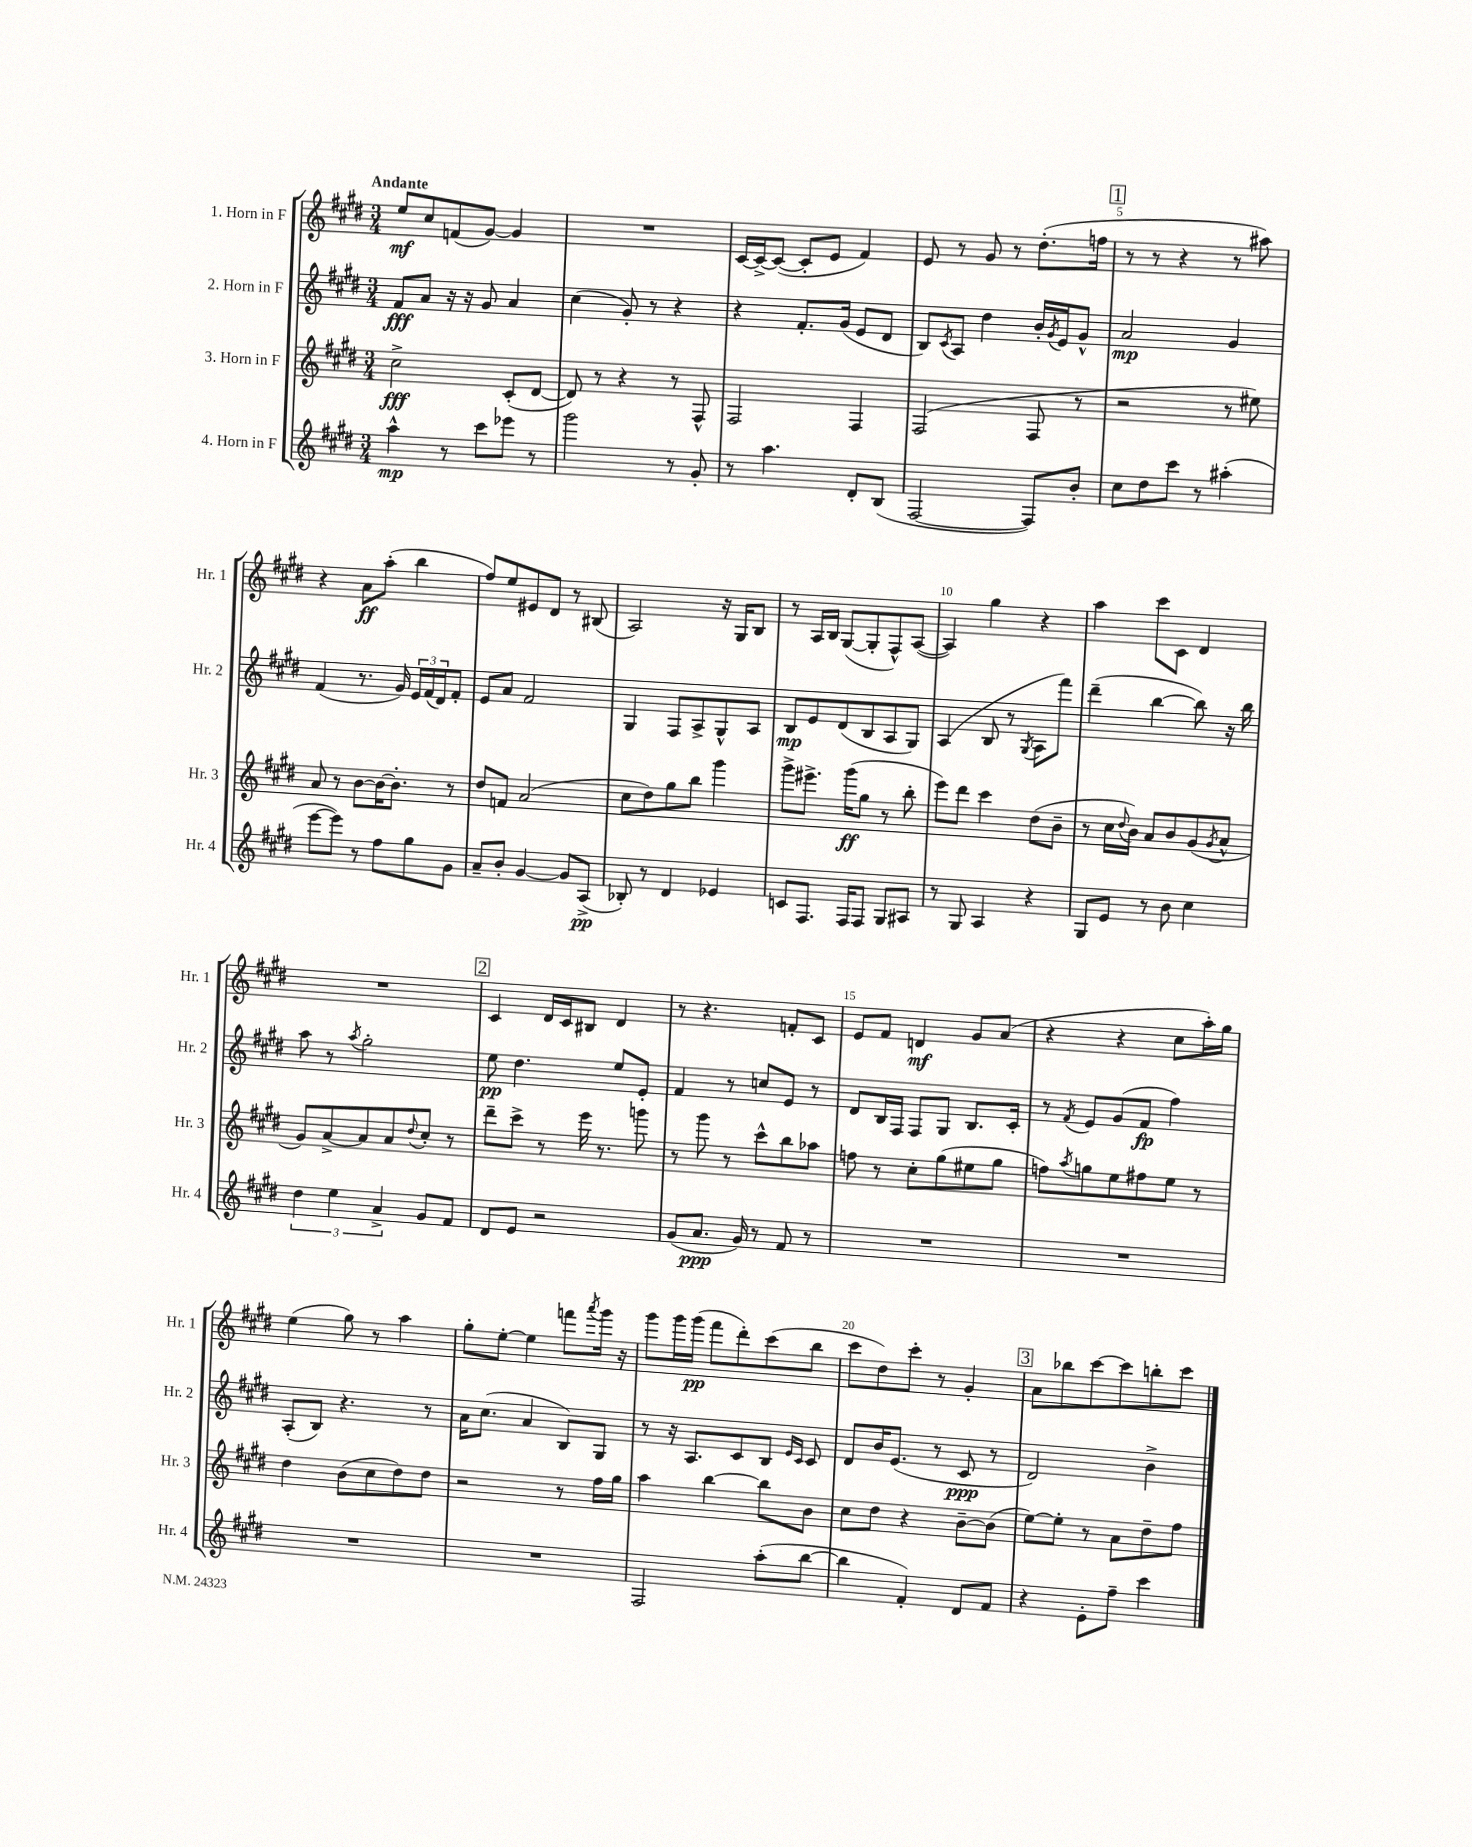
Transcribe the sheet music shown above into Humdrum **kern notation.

**kern	**kern	**kern	**kern
*staff4	*staff3	*staff2	*staff1
*clefG2	*clefG2	*clefG2	*clefG2
*k[f#c#g#d#]	*k[f#c#g#d#]	*k[f#c#g#d#]	*k[f#c#g#d#]
*M3/4	*M3/4	*M3/4	*M3/4
4aa^^	2cc#^	8f#	8ee
.	.	8a	8cc#
8r	.	16r	(8f
.	.	16r	.
8ccc#	.	8g#	[8g#)
8eee-	(8c#'	4a	4g#]
8r	[8d#	.	.
=	=	=	=
2ggg#	8d#])	(4cc#	2.r
.	8r	.	.
.	4r	8g#')	.
.	.	8r	.
8r	8r	4r	.
8g#'	8F#^^	.	.
=	=	=	=
8r	2F#	4r	[16c#
.	.	.	16c#^_
4.aa	.	.	(8c#_
.	.	8.f#'	8c#']
.	.	.	8e
.	.	(16g#	.
8d#'	4F#	8e	4f#)
(8B	.	8d#	.
=	=	=	=
[2F#	(2F#	8B)	8e
.	.	8qc#	.
.	.	8A	8r
.	.	4dd#	8g#
.	.	.	8r
8F#])	8F#	16b'	(8.dd#'
.	.	8qg#	.
.	.	16e	.
8b'	8r	8g#^^	.
.	.	.	16ff
=	=	=	=
8cc#	2r	2a	8r
8dd#	.	.	8r
8ccc#	.	.	4r
8r	.	.	.
(4aa#'	8r	4g#	8r
.	8ee#)	.	8aa#)
=	=	=	=
[8eee	8a	(4f#	4r
8eee])	8r	.	.
8r	[8b	8.r	8a
8ff#	16b_	.	(8aa'
.	8.b']	16g#)	.
8gg#	.	24e	4bb
.	.	(24f#	.
.	.	24d#)	.
8g#	8r	8f#'	.
=	=	=	=
8a~	8dd#	8e	8ff#)
8b'	8f	8a	8ee
[4g#	(2a	2f#	8e#
.	.	.	8d#
8g#]	.	.	8r
(8A^	.	.	(8B#
=	=	=	=
8B-')	8cc#	4G#	2A)
8r	8dd#)	.	.
4d#	8gg#	8F#	.
.	8bb	8A^	.
4e-	4ggg#	8G#^^	16r
.	.	.	16G#
.	.	8A	8B
=	=	=	=
8c	8ggg#^	8B	8r
8.F#	8.eee#^	8e	16A
.	.	.	16B
.	.	(8d#	([8G#
16F#	(16ggg#	.	.
8F#	8gg#	8B	8G#']
8G#	8r	8A	8F#^^)
8A#	8bb'	8G#)	([8A
=	=	=	=
8r	8eee)	(4A	4A])
8G#	8ddd#	.	.
4A	4ccc#	8B	4gg#
.	.	8r	.
.	.	8qG#	.
4r	(8dd#	8A	4r
.	8b~	8fff#)	.
=	=	=	=
8G#	8r	(4ddd#~	4aa
8e	16cc#	.	.
.	8qqdd#	.	.
.	16b)	.	.
8r	8a	[4bb	8ccc#
8b	8b	.	8c#
4cc#	(8g#	8bb])	4d#
.	8qg#	.	.
.	8a^^	16r	.
.	.	16bb	.
=	=	=	=
6dd#	8g#)	8aa	2.r
.	[8a^	8r	.
6ee	.	.	.
.	.	8qaa	.
.	8a]	2gg#'	.
6a^	.	.	.
.	8a	.	.
.	8qqdd#	.	.
8g#	8cc#'	.	.
8f#	8r	.	.
=	=	=	=
8d#	8ddd#~	8ee	4c#
8e	8ccc#^	4.dd#	.
2r	8r	.	16d#
.	.	.	16c#
.	16eee	.	8B#
.	8.r	.	.
.	.	8ee	4d#
.	8ggg	8e'	.
=	=	=	=
(8g#	8r	4f#	8r
8.a	8ggg#	.	4.r
.	8r	8r	.
16g#)	.	.	.
8r	8ccc#^^	8cc	.
8f#	8bb	8e	8f'
8r	8aa-	8r	8c#
=	=	=	=
2.r	8ff	8d#	8e
.	8r	16B	8f#
.	.	16F#	.
.	8cc#'	8F#	4d
.	(8gg#	8G#	.
.	8ee#	8.B	8g#
.	8gg#	.	(8a
.	.	16c#'	.
=	=	=	=
2.r	8ff)	8r	4r
.	8qaa	8qf#	.
.	8gg	8e	.
.	8ee	(8g#	4r
.	8ff#	8f#	.
.	8ee	4ff#)	8cc#
.	8r	.	16aa')
.	.	.	16gg#
=	=	=	=
2.r	4dd#	(8A'	(4ee
.	.	8B)	.
.	(8b	4.r	8gg#)
.	8cc#	.	8r
.	8dd#)	.	4aa
.	8dd#	8r	.
=	=	=	=
2.r	2r	16a	8gg#'
.	.	(8.cc#	.
.	.	.	[8ee'
.	.	4a	4ee]
.	8r	8B)	8fff
.	.	.	8qaaa
.	16ff#	8G#	16ggg#
.	16gg#	.	16r
=	=	=	=
2F#	4aa	8r	8ggg#
.	.	16r	16ggg#
.	.	8.A	(16ggg#
.	[4bb	.	8fff#
.	.	8c#	8ddd#')
(8aa'	8bb]	8B	(8ccc#
.	.	16qqe	.
.	.	16qqc#	.
[8bb	8b	8c#	8bb
=	=	=	=
4bb]	8cc#	8d#	8ccc#
.	8dd#	16b	8dd#)
.	.	(8.e	.
4f#')	4r	.	8ccc#'
.	.	8r	8r
8d#	[8b~	8c#	4g#'
8f#	(8b]	8r	.
=	=	=	=
4r	[8ee)	2d#)	8a
.	8ee']	.	8bb-
8e'	8r	.	[8ccc#
8ff#~	8a	.	8ccc#]
4ccc#	8dd#~	4b^	8bb'
.	8ff#	.	8ccc#
==	==	==	==
*-	*-	*-	*-
